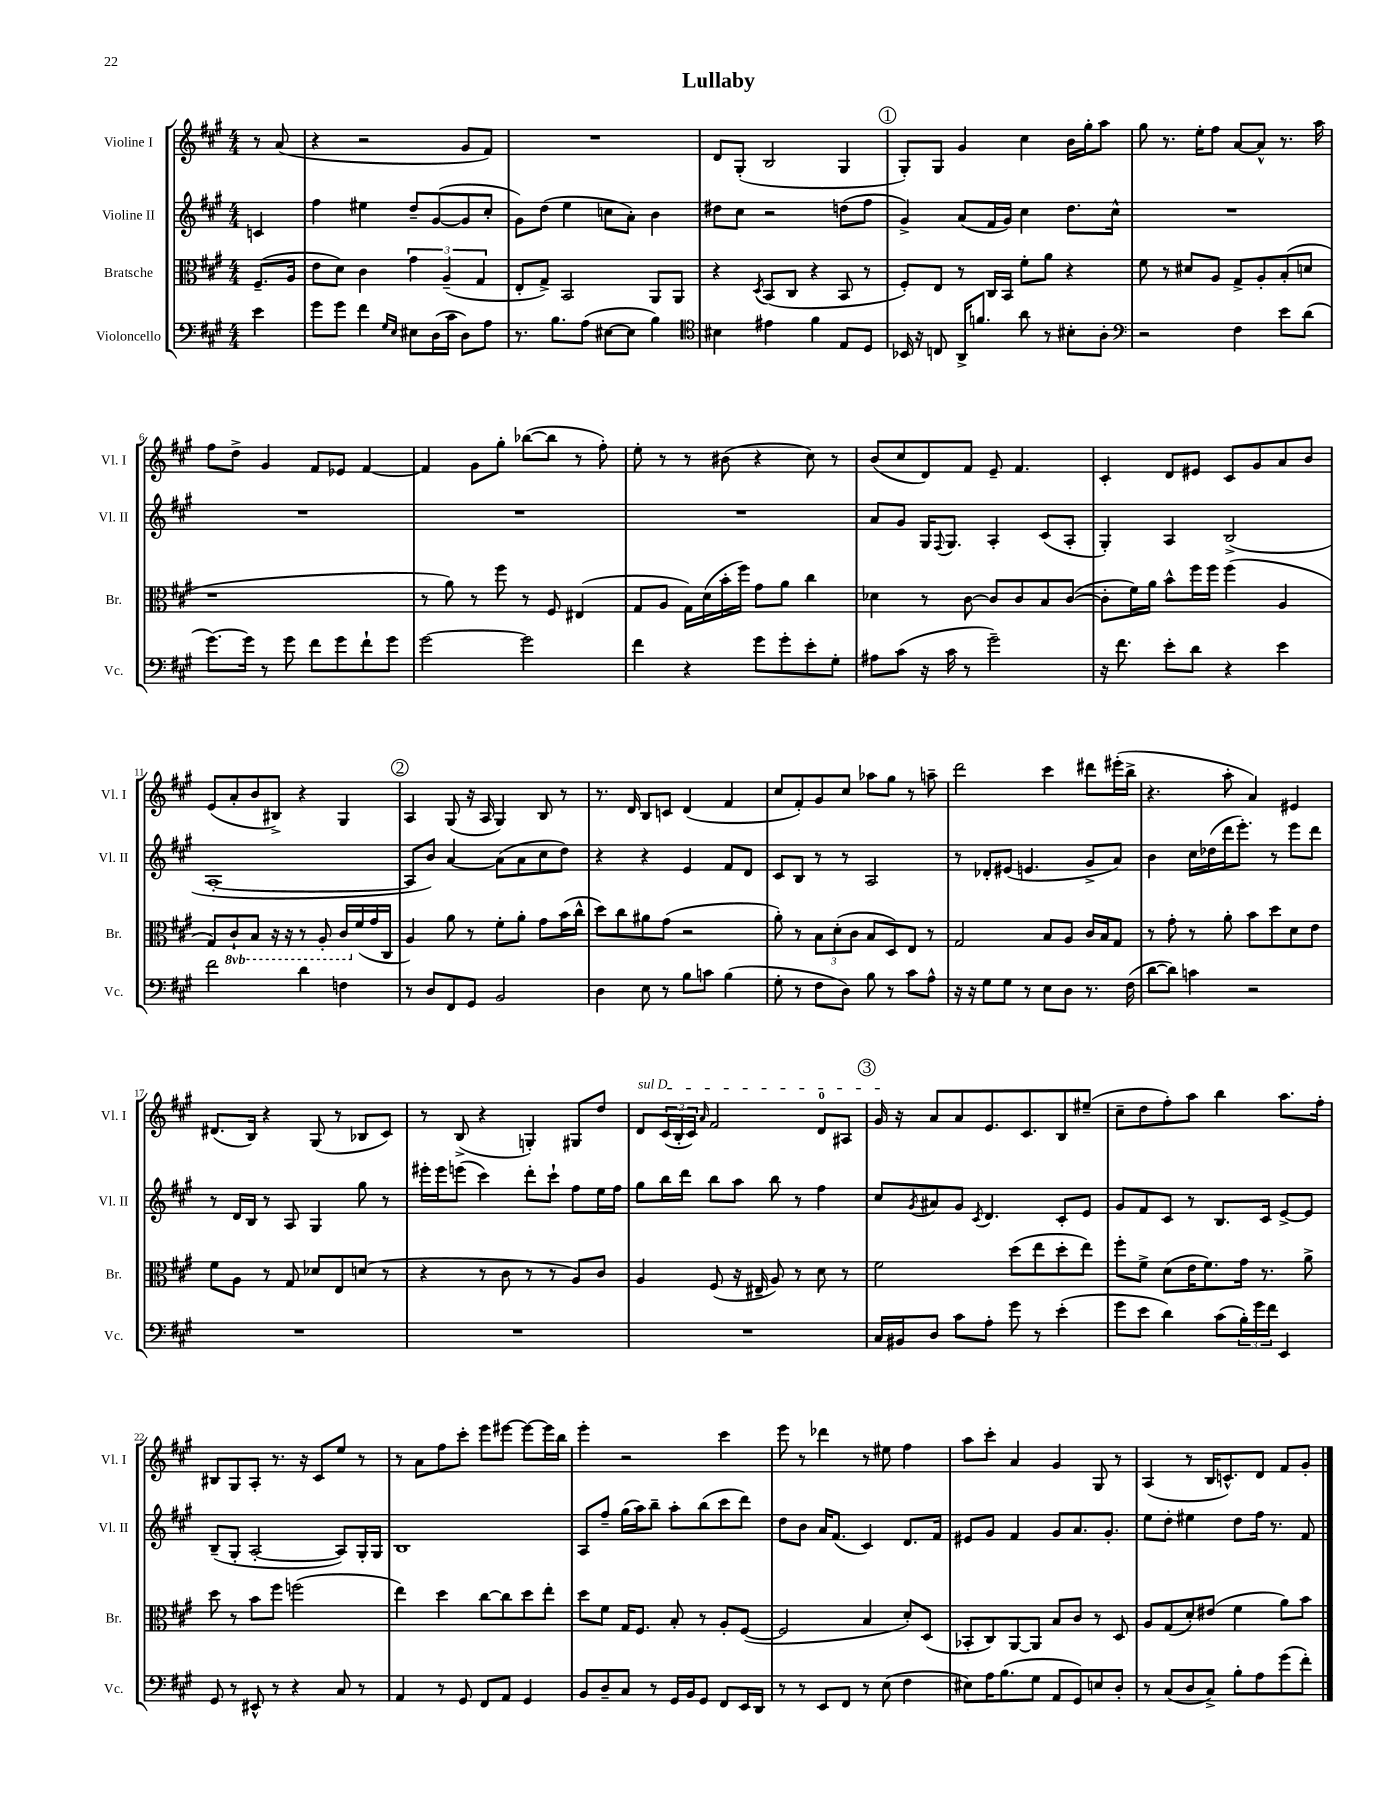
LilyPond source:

\header { title = "Lullaby" }
<<
\new StaffGroup <<
\new Staff = "s0" \with { instrumentName = "Violine I" shortInstrumentName = "Vl. I" } {
    \clef treble \key a \major \numericTimeSignature \time 4/4 \partial 4
    r8 a'8( |
    r4 r2 gis'8 fis'8) |
    R1 |
    d'8 gis8-.( b2 gis4 |
    \mark \markup { \circle "1" } gis8-.) gis8 gis'4 cis''4 b'16 gis''16-. a''8 |
    gis''8 r8. e''16-. fis''8 a'8~ a'8-^ r8. a''16 |
    fis''8 d''8-> gis'4 fis'8 ees'8 fis'4~ |
    fis'4 gis'8 gis''8-. bes''8~( bes''8 r8 fis''8-.) |
    e''8-. r8 r8 bis'8( r4 cis''8) r8 |
    b'8( cis''8 d'8) fis'8 e'8-- fis'4. |
    cis'4-. d'8 eis'8 cis'8 gis'8 a'8 b'8 |
    e'8( a'8-. b'8 bis8->) r4 gis4 |
    \mark \markup { \circle "2" } a4 gis8( r16 a16 gis4) b8 r8 |
    r8. d'16 b8 c'8 d'4( fis'4 |
    cis''8 fis'8-.) gis'8 cis''8 aes''8 gis''8 r8 a''8-- |
    d'''2 cis'''4 dis'''8 eis'''16-.( b''16-> |
    r4. a''8-. a'4) eis'4 |
    dis'8.( b16) r4 gis8( r8 bes8 cis'8) |
    r8 b8->( r4 g4-.) gis8 d''8 |
    \once \override TextSpanner.bound-details.left.text = \markup { \italic "sul D" } d'8\startTextSpan \tuplet 3/2 { cis'16( b16-. cis'16) } \grace { a'16 } fis'2 d'8-0 ais8 |
    \mark \markup { \circle "3" } gis'16\stopTextSpan r16 a'8 a'8 e'8. cis'8. b8 eis''8--( |
    cis''8-- d''8 fis''8-.) a''8 b''4 a''8. fis''16-. |
    bis8 gis8 a8-. r8. r16 cis'8 e''8 r8 |
    r8 a'8 fis''8 cis'''8-. e'''8 eis'''8~ eis'''8~ eis'''16 b''16 |
    e'''4-. r2 cis'''4 |
    e'''8 r8 des'''4 r8 eis''8 fis''4 |
    a''8 cis'''8-. a'4 gis'4 gis8 r8 |
    a4( r8 b16 c'8.-^) d'8 fis'8 gis'8-. \bar "|." |
}
\new Staff = "s1" \with { instrumentName = "Violine II" shortInstrumentName = "Vl. II" } {
    \clef treble \key a \major \numericTimeSignature \time 4/4 \partial 4
    c'4 |
    fis''4 eis''4 d''8-- gis'8~( gis'8 cis''8-. |
    gis'8) d''8( e''4 c''8 a'8-.) b'4 |
    dis''8 cis''8 r2 d''8( fis''8 |
    \mark \markup { \circle "1" } gis'4->) a'8( fis'16 gis'16) cis''4 d''8. cis''16-^ |
    R1 |
    R1 |
    R1 |
    R1 |
    a'8 gis'8 gis16 \appoggiatura { fis8 } gis8. a4-. cis'8( a8-. |
    gis4-.) a4 b2->( |
    a1~-. |
    \mark \markup { \circle "2" } a8 b'8) a'4~ a'8( a'8 cis''8 d''8) |
    r4 r4 e'4 fis'8 d'8 |
    cis'8 b8 r8 r8 a2 |
    r8 des'8-. eis'8( e'4. gis'8-> a'8) |
    b'4 cis''16 des''16( d'''16 e'''8.-.) r8 e'''8 d'''8 |
    r8 d'16 b16 r8 a8 gis4 gis''8 r8 |
    eis'''16-. eis'''16 e'''8( cis'''4) d'''8-. cis'''8-! fis''8 e''16 fis''16 |
    gis''8 b''16 d'''16 b''8 a''8 b''8 r8 fis''4 |
    \mark \markup { \circle "3" } cis''8 \acciaccatura { gis'8 } ais'8 gis'8 \acciaccatura { cis'8 } d'4. cis'8-. e'8 |
    gis'8 fis'8 cis'8 r8 b8. cis'16 e'8~-> e'8 |
    b8--( gis8-. a2~-. a8) gis16-. gis16 |
    b1 |
    a8 fis''8-- gis''16( a''16) b''8-- a''8-. b''8( cis'''8 d'''8) |
    d''8 b'8 a'16 fis'8.( cis'4) d'8. fis'16 |
    eis'8 gis'8 fis'4 gis'8 a'8. gis'8.-. |
    e''8 d''8-. eis''4 d''8 fis''16 r8. fis'8 \bar "|." |
}
\new Staff = "s2" \with { instrumentName = "Bratsche" shortInstrumentName = "Br." } {
    \clef alto \key a \major \numericTimeSignature \time 4/4 \set Staff.ottavationMarkups = #ottavation-simple-ordinals \partial 4
    fis8.--( a16 |
    e'8 d'8) cis'4 \tuplet 3/2 { gis'4 a4--( gis4 } |
    e8-. gis8->) b,2 a,8 a,8 |
    r4 \acciaccatura { d8 } b,8( cis8 r4 b,8 r8 |
    \mark \markup { \circle "1" } fis8-.) e8 r8 cis16 b,16 fis'8-. a'8 r4 |
    fis'8 r8 dis'8 a8 gis8-> a8-. b8-.( d'8 |
    r1 |
    r8 a'8) r8 fis''8 r8 fis8 eis4( |
    gis8 a8 gis16) d'16( b'16-. fis''16) gis'8 a'8 cis''4 |
    des'4 r8 cis'8~ cis'8 cis'8 b8 cis'8~( |
    cis'8-. fis'16) a'16 b'8-^ fis''16 fis''16 fis''4( a4 |
    gis8) \ottava #-1 cis8-! b,8 r16 r16 r8 a,8-. cis16 \ottava #0 fis'16( gis'16 cis16 |
    \mark \markup { \circle "2" } a4) a'8 r8 fis'8-. a'8-. gis'8 b'16( cis''16-^ |
    d''8) cis''8 ais'8 gis'8( r2 |
    a'8-.) r8 \tuplet 3/2 { b8 d'8-.( cis'8 } b8 d8) e8 r8 |
    gis2 b8 a8 cis'16 b16 gis8 |
    r8 gis'8-. r8 a'8-. b'8 d''8 d'8 e'8 |
    fis'8 a8 r8 gis8 des'8 e8 d'8( r8 |
    r4 r8 cis'8 r8 r8 a8) cis'8 |
    a4 fis8( r16 eis16-- a8) r8 d'8 r8 |
    \mark \markup { \circle "3" } fis'2 d''8( e''8 d''8-. e''8) |
    fis''8-. fis'8-> d'8( e'16 fis'8.) gis'16 r8. a'8-> |
    d''8 r8 b'8 fis''8 f''2( |
    e''4) d''4 cis''8~ cis''8 d''8 e''8-. |
    d''8 fis'8 gis16 fis8. b8-. r8 a8-. fis8~( |
    fis2 b4 d'8-.) d8( |
    bes,8-. cis8) a,8~ a,8 b8 cis'8 r8 d8 |
    a8 gis8( d'8-.) eis'8( fis'4 a'8) b'8 \bar "|." |
}
\new Staff = "s3" \with { instrumentName = "Violoncello" shortInstrumentName = "Vc." } {
    \clef bass \key a \major \numericTimeSignature \time 4/4 \partial 4
    e'4 |
    gis'8 gis'8 fis'4 \grace { gis16 e16 } eis8 d16( cis'16 d8) a8 |
    r8. b8. a8( eis8~ eis8 b4) |
    \clef tenor bis4 eis'4 fis'4 e8 d8 |
    \mark \markup { \circle "1" } bes,16 r16 c8 a,16-> f'8. a'8 r8 bis8-. a8-. |
    \clef bass r2 fis4 e'8 d'8( |
    gis'8.~) gis'16 r8 gis'8 fis'8 gis'8 fis'8-! gis'8 |
    gis'2~ gis'2 |
    fis'4 r4 gis'8 gis'8-. e'8-. gis8-. |
    ais8 cis'8( r16 cis'16 r8 gis'2--) |
    r16 fis'8. e'8-. d'8 r4 e'4 |
    fis'2 d'4 f4 |
    \mark \markup { \circle "2" } r8 d8 fis,8 gis,8 b,2 |
    d4 e8 r8 b8 c'8 b4( |
    gis8-. r8 fis8 d8) b8 r8 cis'8 a8-^ |
    r16 r16 gis8 gis8 r8 e8 d8 r8. fis16( |
    d'8~ d'8) c'4 r2 |
    R1 |
    R1 |
    R1 |
    \mark \markup { \circle "3" } cis16 bis,16 d8 cis'8 a8-. gis'8 r8 e'4-.( |
    gis'8 e'8 d'4) cis'8( \tuplet 3/2 { b16-.) gis'16 fis'16 } e,4 |
    gis,8 r8 eis,8-^ r8 r4 cis8 r8 |
    a,4 r8 gis,8 fis,8 a,8 gis,4 |
    b,8 d8-- cis8 r8 gis,16 b,16 gis,8 fis,8 e,16 d,16 |
    r8 r8 e,8 fis,8 r8 e8( fis4 |
    eis8) a16 b8.( gis8 a,8 gis,8) e8 d8-. |
    r8 cis8( d8 cis8->) b8-. a8 gis'8( fis'8-.) \bar "|." |
}
>>
>>
